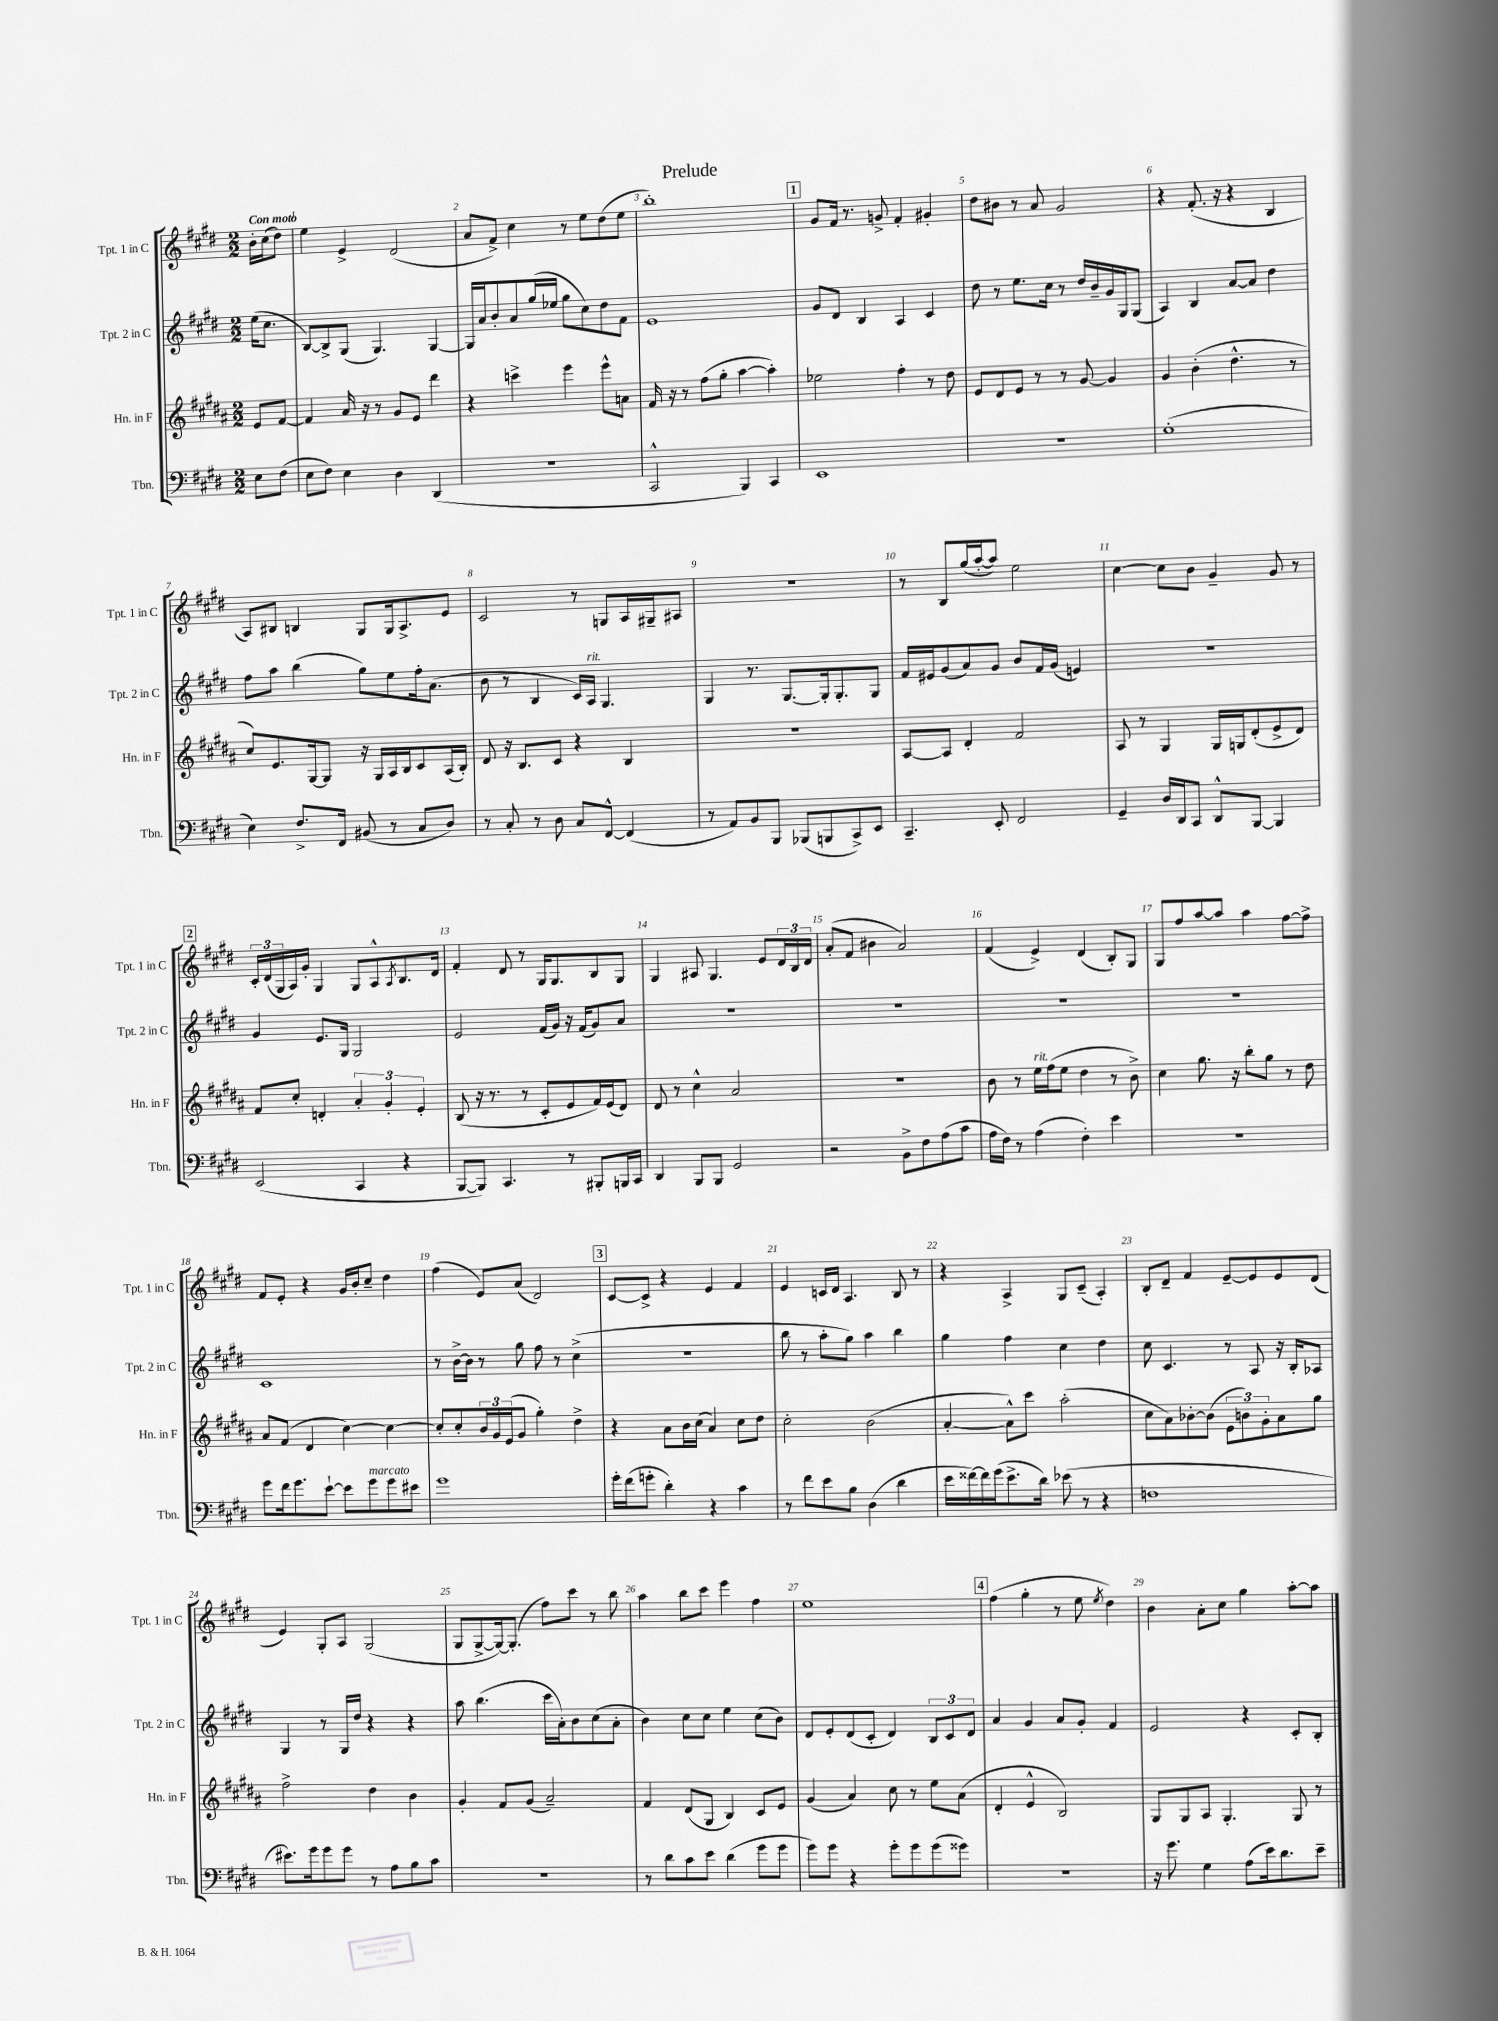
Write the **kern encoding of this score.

**kern	**kern	**kern	**kern
*part4	*part3	*part2	*part1
*staff4	*staff3	*staff2	*staff1
*I"Tbn.	*I"Hn. in F	*I"Tpt. 2 in C	*I"Tpt. 1 in C
*I'Tbn.	*I'Hn. in F	*I'Tpt. 2 in C	*I'Tpt. 1 in C
*clefF4	*clefG2	*clefG2	*clefG2
*k[f#c#g#d#]	*k[f#c#g#d#a#]	*k[f#c#g#d#]	*k[f#c#g#d#]
*M2/2	*M2/2	*M2/2	*M2/2
=	=	=	=
!	!	!	!LO:TX:a:B:t=Con moto
8E\L	8e/L	(16ee\KL	16b'\LL
.	.	8.cc#\J	(16cc#\J
(8F#\J	[8f#/J	.	8dd#\J)
=1	=1	=1	=1
8E\L	4f#/]	[8B/L)	4ee\
8F#\J)	.	8B^/]	.
4E\	16a#/	(8G#/J	4e^/
.	16r	.	.
.	8r	4.G#/)	.
4D#\	8g#/L	.	(2d#/
.	8e/J	.	.
(4DD#/	4ddd#\	[4G#/	.
=2	=2	=2	=2
1r	4r	16G#/LL]	8a/L
.	.	16a/J	.
.	.	8b'/	8f#^/J)
.	4cccn^\	8a/	4cc#\
.	.	(16gg#/L	.
.	.	16ee-X/JJ	.
.	4eee\	8gg#\L	8r
.	.	8cc#\)	8ee\L
.	8eee^^\L	8dd#\	(8dd#\
.	8an\J	8f#\J	8ee\J
=3	=3	=3	=3
2CC#^^/	16f#/	1e	1bb')
.	16r	.	.
.	8r	.	.
.	(8ff#\L	.	.
.	8gg#'\J	.	.
4BBB/)	[4aa#\	.	.
4CC#/	4aa#'\])	.	.
!!LO:REH:place=s1:t=1
=4	=4	=4	=4
1EE	2ee-X\	8g#/L	8g#/L
.	.	8d#/J	16f#/Jk
.	.	.	8.r
.	.	4B/	.
.	.	.	8gn^/
.	4ff#'\	4A/	4f#'/
.	8r	4c#/	4g#X'/
.	8dd#\	.	.
=5	=5	=5	=5
1r	8e/L	8dd#\	8dd#\L
.	8d#/	8r	8b#X\J
.	8e/J	8.ee\L	8r
.	8r	.	8a/
.	.	16cc#\Jk	.
.	8r	8r	2g#/
.	[8g#/	16dd#/LL	.
.	.	16b~/	.
.	4g#/]	16g#/	.
.	.	16G#/J	.
.	.	(8G#/J	.
=6	=6	=6	=6
(1G#'	4g#/	4A/)	4r
.	(4b'\	4B/	(8.f#'/
.	.	.	16r
.	4.dd#^^\	[8a/L	4r
.	.	8a/J]	.
.	.	4dd#\	4B/
.	8r	.	.
!!LO:LB:g=z
=7	=7	=7	=7
4E\)	8cc#/L)	8ff#\L	8A/L)
.	8.e/	8aa\J	8B#X/J
8.F#^/L	.	(4bb\	4Bn/
.	[16G#/k	.	.
.	8G#/J]	.	.
16FF#/Jk	.	.	.
(8BB#X/	16r	8gg#\L)	8G#/L
.	16G#/LL	.	.
8r	16A#/	8ee\	16G#/k
.	16B/J	.	8.A^/
8C#/L	8c#/	16ff#'\k	.
.	.	(8.a\J	.
8D#/J)	(16A#/L	.	8e/J
.	16B'/JJ)	.	.
=8	=8	=8	=8
8r	8d#/	8b\	2c#/
8C#'/	16r	8r	.
.	8.B/L	.	.
8r	.	4B/	.
8D#\	8c#/J	.	.
8C#/L	4r	16c#/LL)	8r
!	!	!LO:TX:a:i:t=rit.	!
.	.	16A/JJ	.
[8FF#^^/J	.	4.G#/	8Gn/L
(4FF#/]	4B/	.	16A/L
.	.	.	16G#X~/J
.	.	.	8A#X/J
=9	=9	=9	=9
8r	1r	4G#/	1r
8AA/L)	.	.	.
8BB/	.	8.r	.
8BBB/J	.	.	.
.	.	[8.G#/L	.
(8BBB-X/L	.	.	.
8BBBn/	.	16G#'/k]	.
.	.	8.G#'/	.
8CC#^/)	.	.	.
8EE/J	.	8G#/J	.
=10	=10	=10	=10
4.CC#~/	[8A#/L	16f#/LL	8r
.	.	16e#X/J	.
.	8A#/J]	(8g#/	8B/L
.	4d#'/	8a/)	(16gg#/L
.	.	.	[16aa'/J
8EE'/	.	8g#/J	8aa/J])
2FF#/	2f#/	8b/L	2ee\
.	.	16f#/L	.
.	.	(16g#/JJ	.
.	.	4en/)	.
=11	=11	=11	=11
4GG#~/	8A#/	1r	[4cc#\
.	8r	.	.
16D#/LL	4G#/	.	8cc#\L]
16DD#/J	.	.	.
8CC#/J	.	.	8b\J
8DD#^^/L	16G#/LL	.	4g#~/
.	16Gn/J	.	.
[8BBB/J	(8d#'/	.	.
4BBB/]	8e^/	.	8g#/
.	8d#/J)	.	8r
!!LO:LB:g=z
!!LO:REH:place=s1:t=2
=12	=12	=12	=12
(2EE/	8f#/L	4g#/	24c#'/LL
.	.	.	(24d#/
.	.	.	24G#/
.	8cc#'/J	.	16A/)
.	.	.	16g#'/JJ
.	4dn'/	8.e/L	4G#/
.	.	16G#/Jk	.
4CC#/	6a#'/	2G#/	8G#/L
.	.	.	8A^^/
.	6g#'/	.	.
.	.	.	8qA/
4r	.	.	8.B/
.	6e'/	.	.
.	.	.	16d#/Jk
=13	=13	=13	=13
[8BBB/L	(8B/	2e/	4f#'/
8BBB/J])	16r	.	.
.	8.r	.	.
4.CC#/	.	.	8d#/
.	8r	.	8r
.	8c#'/L	(16f#/LL	16G#/KL
.	.	16g#/JJ)	8.G#/
8r	8e/	16r	.
.	.	(16f#/KL	.
8BBB#X'/L	16f#/L)	8g#/)	8B/
.	(16e/J	.	.
16BBBn/L	8d#/J)	8a/J	8G#/J
16CC#/JJ	.	.	.
=14	=14	=14	=14
4DD#/	8d#/	1r	4G#/
.	8r	.	.
8BBB/L	4cc#^^\	.	8A#X/
8BBB/J	.	.	4.G#/
2GG#/	2a#/	.	.
.	.	.	8e/L
.	.	.	24d#/L
.	.	.	24B/
.	.	.	24d#/JJ
=15	=15	=15	=15
2r	1r	1r	(8a'/L
.	.	.	8f#/J
.	.	.	4b#X\
8BB^\L	.	.	2a/)
8F#\	.	.	.
(8A\	.	.	.
8c#\J	.	.	.
=16	=16	=16	=16
16A\LL	8b\	1r	(4f#/
16F#\JJ)	.	.	.
8r	8r	.	.
!	!LO:TX:a:i:t=rit.	!	!
(4A\	16ee\LL	.	4e^/)
.	(16ff#\J	.	.
.	8ee\J	.	.
4F#'\)	4dd#\	.	(4d#/
4e\	8r	.	8B'/L)
.	8b^\)	.	8G#/J
=17	=17	=17	=17
1r	4cc#\	1r	8G#/L
.	.	.	8ff#/
.	8.gg#\	.	[8aa/
.	.	.	8aa/J]
.	16r	.	.
.	8bb'\L	.	4aa\
.	8gg#\J	.	.
.	8r	.	[8ff#\L
.	8dd#\	.	8ff#^\J]
!!LO:LB:g=z
=18	=18	=18	=18
8g#\L	8a#/L	1c#	8f#/L
16f#\k	(8f#/J	.	8e'/J
8.g#\	.	.	.
.	4d#/	.	4r
[8e`\J	.	.	.
8e\L]	[4cc#\)	.	16g#/LL
.	.	.	16b'/J
!LO:TX:a:i:t=marcato	!	!	!
8g#\	.	.	8cc#~/J
8g#\	4cc#\_	.	4dd#\
8e#X\J	.	.	.
=19	=19	=19	=19
1g#	8cc#'/L]	8r	(4ff#\
.	8cc#'/	[16b^\LL	.
.	.	16b\JJ]	.
.	24b/L	8r	8e/L)
.	24g#/	.	.
.	(24e/J	.	.
.	8g#/J	8gg#\	(8a/J
.	4gg#'\)	8ff#\	2d#/)
.	.	8r	.
.	4dd#^\	(4cc#^\	.
!!LO:REH:place=s1:t=3
=20	=20	=20	=20
16g#'\LL	4r	1r	[8c#/L
(16f#\J	.	.	.
8gn'\J	.	.	8c#^/J]
4d#'\)	8a#\L	.	4r
.	16b\L	.	.
.	(16cc#\JJ	.	.
4r	4a#/)	.	4e/
4c#\	8cc#\L	.	4f#/
.	8dd#\J	.	.
=21	=21	=21	=21
8r	2cc#'\	8bb\	4e/
8f#\L	.	8r	.
8e\	.	8aa'\L	16cn/LL
.	.	.	16d#/JJ
8B\J	.	8gg#\J)	4.A/
(4D#\	(2b\	4aa\	.
4d#\	.	4bb\	8B/
.	.	.	8r
=22	=22	=22	=22
16e\LL	[4a#'/	4gg#\	4r
[16f##X\)	.	.	.
16f##\]	.	.	.
(16g#\J	.	.	.
8.e^\	8a#^^\L])	4ff#\	4A^/
.	8ccc#\J	.	.
16d#\Jk)	.	.	.
(8e-X\	(2aa#'\	4cc#\	8G#/L
8r	.	.	(8c#~/J
4r	.	4dd#\	4A'/)
=23	=23	=23	=23
1Fn	8cc#\L	8cc#\	8B'/L
.	8a#\)	4.c#/	8d#~/J
.	[8b-X'\	.	4f#/
.	(8b-\J]	.	.
.	12e\L	8r	[8e~/L
.	12bn\)	.	.
.	.	8A/	8e/]
.	12g#'\	.	.
.	8a#\	16r	8e/
.	.	16B'/KL	.
.	8gg#\J	8A-X/J	(8d#/J
!!LO:LB:g=z
=24	=24	=24	=24
8.e#X\L)	2ff#^\	4G#/	4e/)
16g#\k	.	.	.
8g#\	.	8r	8G#'/L
8g#\J	.	16G#/LL	8A/J
.	.	16dd#/JJ	.
8r	4dd#\	4r	(2G#/
8A\L	.	.	.
8B\	4b\	4r	.
8c#\J	.	.	.
=25	=25	=25	=25
1r	4g#'/	8aa\	8G#/L
.	.	(4.bb\	[8G#^/
.	8f#/L	.	16G#/k_)
.	.	.	(8.G#'/J]
.	(8g#/J	.	.
.	2a#~/)	16ccc#\LL	8ff#\L)
.	.	16a'\J)	.
.	.	8b\	8ccc#\J
.	.	(8cc#\	8r
.	.	8a'\J	8bb\
=26	=26	=26	=26
8r	4f#/	4b\)	4aa\
8d#\L	.	.	.
8c#\	(8d#/L	8cc#\L	8bb\L
8e\J	8G#/J	8cc#\J	8ccc#\J
(4d#\	4B/)	4ee\	4eee\
8g#\L	8c#/L	(8cc#\L	4ff#\
8g#\J	8e/J	8b\J)	.
=27	=27	=27	=27
8g#\L)	(4g#/	8d#/L	1ee
8g#\J	.	8e'/	.
4r	4a#/)	(8d#/	.
.	.	8c#'/J	.
8g#'\L	8cc#\	4d#/)	.
8g#\	8r	.	.
(8g#\	8ee\L	12B/L	.
.	.	12c#/	.
8g##X\J)	(8a#\J	.	.
.	.	12d#/J	.
!!LO:REH:place=s1:t=4
=28	=28	=28	=28
1r	4d#'/	4a/	(4ff#\
.	4e^^/	4g#/	4gg#'\
.	2B/)	8a/L	8r
.	.	8g#'/J	8ee\
.	.	.	8qee/
.	.	4f#/	4dd#\)
=29	=29	=29	=29
16r	8G#/L	2e/	4b\
8.g#\	.	.	.
.	8G#/	.	.
4G#\	8A#/J	.	8a'\L
.	4.G#'/	.	8cc#\J
(8A\L	.	4r	4gg#\
16e\k)	.	.	.
8.d#\	.	.	.
.	8G#/	8c#'/L	[8aa'\L
8e~\J	8r	8B'/J	8aa\J]
==	==	==	==
*-	*-	*-	*-
